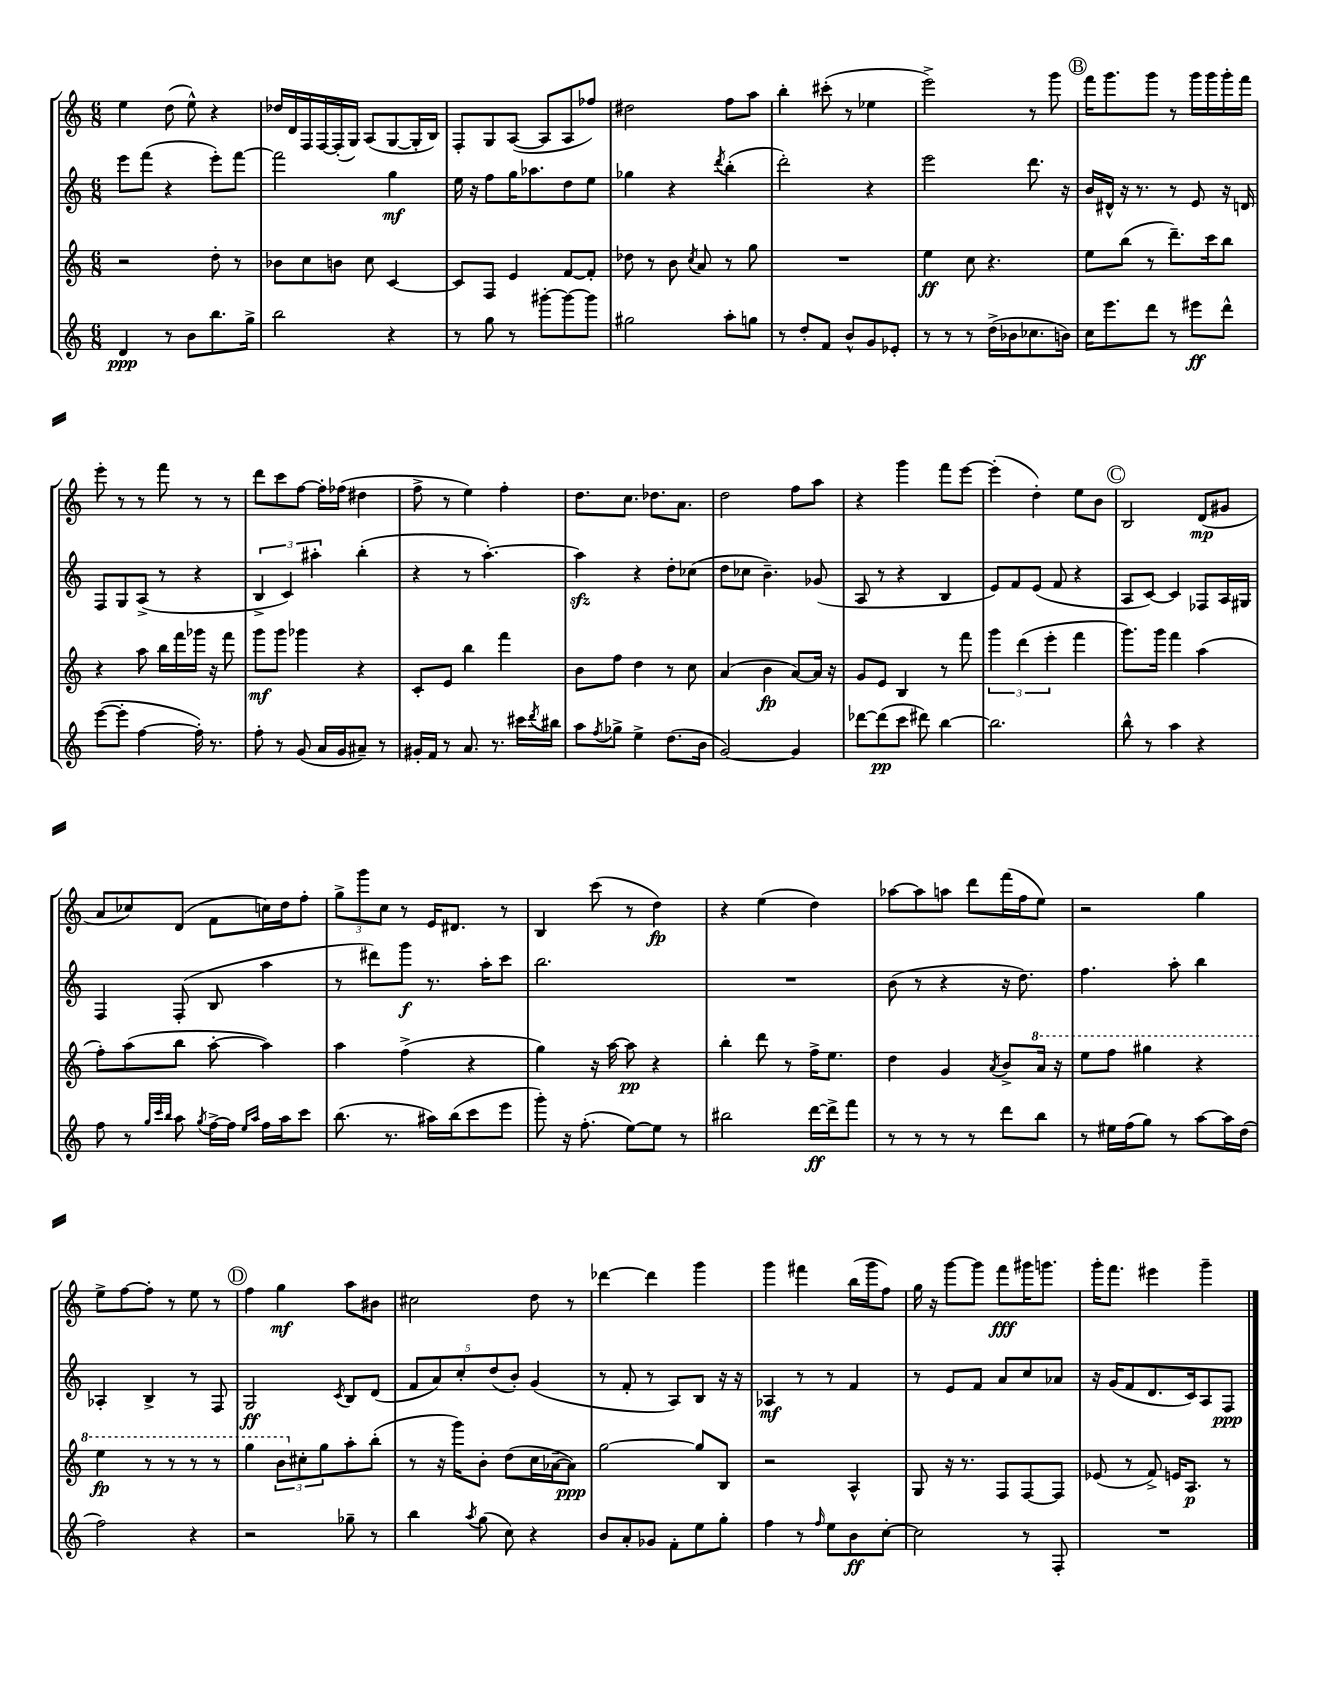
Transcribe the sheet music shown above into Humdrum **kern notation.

**kern	**dynam	**kern	**dynam	**kern	**dynam	**kern	**dynam
*part4	*part4	*part3	*part3	*part2	*part2	*part1	*part1
*staff4	*staff4	*staff3	*staff3	*staff2	*staff2	*staff1	*staff1
*clefG2	*	*clefG2	*	*clefG2	*	*clefG2	*
*k[]	*	*k[]	*	*k[]	*	*k[]	*
*M6/8	*	*M6/8	*	*M6/8	*	*M6/8	*
=135	=135	=135	=135	=135	=135	=135	=135
4d/	ppp	2r	.	8eee\L	.	4ee\	.
.	.	.	.	(8fff\J	.	.	.
8r	.	.	.	4r	.	(8dd\	.
8b\L	.	.	.	.	.	8ee^^\)	.
8.bb\	.	8dd'\	.	8eee'\L)	.	4r	.
.	.	8r	.	[8fff\J	.	.	.
16gg^\Jk	.	.	.	.	.	.	.
=136	=136	=136	=136	=136	=136	=136	=136
2bb\	.	8b-X\L	.	2fff\]	.	16dd-X/LL	.
.	.	.	.	.	.	16d/	.
.	.	8cc\	.	.	.	16F/	.
.	.	.	.	.	.	[16F/	.
.	.	8bn\J	.	.	.	(16F'/]	.
.	.	.	.	.	.	16G/JJ)	.
.	.	8cc\	.	.	.	(8A/L	.
4r	.	[4c/	.	4gg\	mf	[8G/	.
.	.	.	.	.	.	16G'/L]	.
.	.	.	.	.	.	16B/JJ)	.
=137	=137	=137	=137	=137	=137	=137	=137
8r	.	8c/L]	.	16ee\	.	8F'/L	.
.	.	.	.	16r	.	.	.
8gg\	.	8F/J	.	8ff\L	.	8G/	.
8r	.	4e/	.	16gg\K	.	([8A/J	.
.	.	.	.	8.aa-X\	.	.	.
[8ggg#X'\L	.	.	.	.	.	8A/L]	.
8ggg#\_	.	[8f/L	.	8dd\	.	8A/	.
8ggg#\J]	.	8f'/J]	.	8ee\J	.	8ff-X/J)	.
=138	=138	=138	=138	=138	=138	=138	=138
2gg#X\	.	8dd-X\	.	4gg-X\	.	2dd#X\	.
.	.	8r	.	.	.	.	.
.	.	8b\	.	4r	.	.	.
.	.	8qcc/	.	.	.	.	.
.	.	8a/	.	.	.	.	.
.	.	.	.	8qddd/	.	.	.
8aa'\L	.	8r	.	(4bb'\	.	8ff\L	.
8ggn\J	.	8gg\	.	.	.	8aa\J	.
=139	=139	=139	=139	=139	=139	=139	=139
8r	.	2.r	.	2ddd'\)	.	4bb'\	.
8dd'/L	.	.	.	.	.	.	.
8f/J	.	.	.	.	.	(8ccc#X'\	.
8b^^/L	.	.	.	.	.	8r	.
8g/	.	.	.	4r	.	4ee-X\	.
8e-X'/J	.	.	.	.	.	.	.
=140	=140	=140	=140	=140	=140	=140	=140
8r	.	4ee\	ff	2eee\	.	2eee^\)	.
8r	.	.	.	.	.	.	.
8r	.	8cc\	.	.	.	.	.
(16dd^\LL	.	4.r	.	.	.	.	.
16b-X\J	.	.	.	.	.	.	.
8.cc-X\	.	.	.	8.ddd\	.	8r	.
.	.	.	.	.	.	8ggg\	.
16bn\Jk)	.	.	.	16r	.	.	.
!!LO:REH:place=s1:t=B
=141	=141	=141	=141	=141	=141	=141	=141
16cc\KL	.	8ee\L	.	16b/LL	.	16fff\KL	.
8.eee\	.	.	.	16d#X^^/JJ	.	8.ggg\	.
.	.	(8bb\J	.	16r	.	.	.
.	.	.	.	8.r	.	.	.
8ddd\J	.	8r	.	.	.	8ggg\J	.
8r	.	8.ddd~\L)	.	8r	.	8r	.
8eee#X\L	ff	.	.	8e/	.	16ggg\LL	.
.	.	16ccc\k	.	.	.	16ggg\	.
8ddd^^\J	.	8bb\J	.	16r	.	16ggg'\	.
.	.	.	.	16dn/	.	16fff\JJ	.
!!LO:LB:g=z
=142	=142	=142	=142	=142	=142	=142	=142
([8eee\L	.	4r	.	8F/L	.	8eee'\	.
8eee'\J]	.	.	.	8G/	.	8r	.
[4ff\	.	8aa\	.	(8A^/J	.	8r	.
.	.	16bb\LL	.	8r	.	8fff\	.
.	.	16fff\	.	.	.	.	.
16ff'\])	.	16ggg-X\JJ	.	4r	.	8r	.
8.r	.	16r	.	.	.	.	.
.	.	8fff\	.	.	.	8r	.
=143	=143	=143	=143	=143	=143	=143	=143
8ff'\	.	8ggg\L	mf	6B^/	.	8ddd\L	.
8r	.	8ggg\J	.	.	.	8ccc\	.
.	.	.	.	6c/)	.	.	.
(8g/	.	4ggg-X\	.	.	.	[8ff\J	.
.	.	.	.	6aa#X'\	.	.	.
16a/LL	.	.	.	.	.	16ff'\LL]	.
16g/J	.	.	.	.	.	(16ff-X\JJ	.
8a#X~/J)	.	4r	.	(4bb'\	.	4dd#X\	.
8r	.	.	.	.	.	.	.
=144	=144	=144	=144	=144	=144	=144	=144
16g#X'/LL	.	8c'/L	.	4r	.	8ff^\	.
16f/JJ	.	.	.	.	.	.	.
8r	.	8e/J	.	.	.	8r	.
8.a/	.	4bb\	.	8r	.	4ee\)	.
.	.	.	.	[4.aa'\)	.	.	.
8.r	.	.	.	.	.	.	.
.	.	4fff\	.	.	.	4ff'\	.
16ccc#X\LL	.	.	.	.	.	.	.
8qddd/	.	.	.	.	.	.	.
16bb#X\JJ	.	.	.	.	.	.	.
=145	=145	=145	=145	=145	=145	=145	=145
8aa\L	.	8b\L	.	4aazz\]	.	8.dd\L	.
8qff/	.	.	.	.	.	.	.
8gg-X^\J	.	8ff\J	.	.	.	.	.
.	.	.	.	.	.	8.cc\J	.
4ee^\	.	4dd\	.	4r	.	.	.
.	.	.	.	.	.	8.dd-X\L	.
(8.dd\L	.	8r	.	8dd'\L	.	.	.
.	.	.	.	.	.	8.a\J	.
.	.	8cc\	.	(8cc-X\J	.	.	.
16b\Jk	.	.	.	.	.	.	.
=146	=146	=146	=146	=146	=146	=146	=146
[2g/)	.	(4a/	.	8dd\L	.	2dd\	.
.	.	.	.	8cc-X\J	.	.	.
.	.	4b\	fp	4.b~\)	.	.	.
4g/]	.	[8a/L)	.	.	.	8ff\L	.
.	.	16a/Jk]	.	(8g-X/	.	8aa\J	.
.	.	16r	.	.	.	.	.
=147	=147	=147	=147	=147	=147	=147	=147
[8ddd-X\L	.	8g/L	.	8A/	.	4r	.
(8ddd-\]	pp	8e/J	.	8r	.	.	.
8ccc\J	.	4B/	.	4r	.	4ggg\	.
8ddd#X\)	.	.	.	.	.	.	.
[4bb\	.	8r	.	4B/	.	8fff\L	.
.	.	8fff\	.	.	.	[8eee\J	.
=148	=148	=148	=148	=148	=148	=148	=148
2.bb\]	.	6ggg\	.	8e/L)	.	(4eee'\]	.
.	.	.	.	8f/	.	.	.
.	.	(6ddd\	.	.	.	.	.
.	.	.	.	(8e/J	.	4dd'\)	.
.	.	6eee'\	.	.	.	.	.
.	.	.	.	8f/	.	.	.
.	.	4fff\	.	4r	.	8ee\L	.
.	.	.	.	.	.	8b\J	.
!!LO:REH:place=s1:t=C
=149	=149	=149	=149	=149	=149	=149	=149
8bb^^\	.	8.ggg\L)	.	8A/L	.	2B/	.
8r	.	.	.	[8c/J)	.	.	.
.	.	16ggg\Jk	.	.	.	.	.
4aa\	.	4fff\	.	4c/]	.	.	.
4r	.	(4aa\	.	8F-X/L	.	(8d/L	mp
.	.	.	.	16A/L	.	8g#X/J	.
.	.	.	.	16G#X/JJ	.	.	.
!!LO:LB:g=z
=150	=150	=150	=150	=150	=150	=150	=150
8ff\	.	8ff'\L)	.	4F/	.	8a/L	.
8r	.	(8aa\	.	.	.	8cc-X/)	.
32qqgg/LLL	.	.	.	.	.	.	.
32qqccc/	.	.	.	.	.	.	.
32qqbb/JJJ	.	.	.	.	.	.	.
8aa\	.	8bb\J	.	(8F'/	.	(8d/J	.
8qgg/	.	.	.	.	.	.	.
[16ff^\LL	.	[8aa'\	.	8B/	.	8f\L	.
16ff\JJ]	.	.	.	.	.	.	.
16qqee/LL	.	.	.	.	.	.	.
16qqaa/JJ	.	.	.	.	.	.	.
16ff\LL	.	4aa\])	.	4aa\	.	16ccn\L)	.
16aa\J	.	.	.	.	.	16dd\J	.
8ccc\J	.	.	.	.	.	8ff'\J	.
=151	=151	=151	=151	=151	=151	=151	=151
(8.bb\	.	4aa\	.	8r	.	12gg^\L	.
.	.	.	.	.	.	12ggg\	.
.	.	.	.	8ddd#X\L)	.	.	.
.	.	.	.	.	.	12cc\J	.
8.r	.	.	.	.	.	.	.
.	.	(4ff^\	.	8ggg\J	f	8r	.
16aa#X\LL)	.	.	.	8.r	.	16e/KL	.
(16bb\J	.	.	.	.	.	8.d#X/J	.
8ccc\	.	4r	.	.	.	.	.
.	.	.	.	16aa'\KL	.	.	.
8eee\J	.	.	.	8ccc\J	.	8r	.
=152	=152	=152	=152	=152	=152	=152	=152
8ggg'\)	.	4gg\)	.	2.bb\	.	4B/	.
16r	.	.	.	.	.	.	.
(8.ff'\	.	.	.	.	.	.	.
.	.	16r	.	.	.	(8ccc\	.
.	.	[16aa\	.	.	.	.	.
[8ee\L)	.	8aa\]	pp	.	.	8r	.
8ee\J]	.	4r	.	.	.	4dd\)	fp
8r	.	.	.	.	.	.	.
=153	=153	=153	=153	=153	=153	=153	=153
2bb#X\	.	4bb'\	.	2.r	.	4r	.
.	.	8ddd\	.	.	.	(4ee\	.
.	.	8r	.	.	.	.	.
[16ddd\LL	ff	16ff^\KL	.	.	.	4dd\)	.
16ddd^\J]	.	8.ee\J	.	.	.	.	.
8fff\J	.	.	.	.	.	.	.
=154	=154	=154	=154	=154	=154	=154	=154
8r	.	4dd\	.	(8b\	.	[8aa-X\L	.
8r	.	.	.	8r	.	8aa-\]	.
8r	.	4g/	.	4r	.	8aan\J	.
8r	.	.	.	.	.	8ddd\L	.
.	.	8qa/	.	.	.	.	.
8ddd\L	.	8b^/L	.	16r	.	(16fff\L	.
.	.	.	.	8.dd\)	.	16ff\J	.
*	*	*8va	*	*	*	*	*
8bb\J	.	16aa/Jk	.	.	.	8ee\J)	.
.	.	16r	.	.	.	.	.
=155	=155	=155	=155	=155	=155	=155	=155
8r	.	8eee\L	.	4.ff\	.	2r	.
16ee#X\LL	.	8fff\J	.	.	.	.	.
(16ff\J	.	.	.	.	.	.	.
8gg\J)	.	4ggg#X\	.	.	.	.	.
8r	.	.	.	8aa'\	.	.	.
[8aa\L	.	4r	.	4bb\	.	4gg\	.
16aa\L]	.	.	.	.	.	.	.
(16dd\JJ	.	.	.	.	.	.	.
!!LO:LB:g=z
=156	=156	=156	=156	=156	=156	=156	=156
2ff\)	.	4eee\	fp	4A-X'/	.	8ee^\L	.
.	.	.	.	.	.	[8ff\	.
.	.	8r	.	4B^/	.	8ff'\J]	.
.	.	8r	.	.	.	8r	.
4r	.	8r	.	8r	.	8ee\	.
.	.	8r	.	8F/	.	8r	.
!!LO:REH:place=s1:t=D
=157	=157	=157	=157	=157	=157	=157	=157
2r	.	4ggg\	.	2G/	ff	4ff\	.
.	.	12bb\L	.	.	.	4gg\	mf
*	*	*X8va	*	*	*	*	*
.	.	12cc#X'\	.	.	.	.	.
.	.	12gg\	.	.	.	.	.
.	.	.	.	8qc/	.	.	.
8gg-X~\	.	8aa'\	.	8B/L	.	8aa\L	.
8r	.	(8bb'\J	.	(8d/J	.	8b#X\J	.
=158	=158	=158	=158	=158	=158	=158	=158
4bb\	.	8r	.	10f/L	.	2cc#X\	.
.	.	.	.	10a/)	.	.	.
.	.	16r	.	.	.	.	.
.	.	16ggg\KL)	.	.	.	.	.
.	.	.	.	10cc'/	.	.	.
8qaa/	.	.	.	.	.	.	.
(8gg\	.	8b'\J	.	.	.	.	.
.	.	.	.	(10dd/	.	.	.
8cc\)	.	(8dd\L	.	.	.	.	.
.	.	.	.	10b'/J)	.	.	.
4r	.	16cc\L	.	(4g/	.	8dd\	.
.	.	[16a-X~\J	.	.	.	.	.
.	.	8a-\J])	ppp	.	.	8r	.
=159	=159	=159	=159	=159	=159	=159	=159
8b/L	.	[2gg\	.	8r	.	[4ddd-X\	.
8a'/	.	.	.	8f'/	.	.	.
8g-X/J	.	.	.	8r	.	4ddd-\]	.
8f'\L	.	.	.	8A/L)	.	.	.
8ee\	.	8gg/L]	.	8B/J	.	4ggg\	.
8gg'\J	.	8B/J	.	16r	.	.	.
.	.	.	.	16r	.	.	.
=160	=160	=160	=160	=160	=160	=160	=160
4ff\	.	2r	.	4A-X/	mf	4ggg\	.
8r	.	.	.	8r	.	4fff#X\	.
16qqff/	.	.	.	.	.	.	.
8ee\L	.	.	.	8r	.	.	.
8b\	ff	4A^^/	.	4f/	.	(16bb\LL	.
.	.	.	.	.	.	16ggg\J	.
[8cc'\J	.	.	.	.	.	8ff\J)	.
=161	=161	=161	=161	=161	=161	=161	=161
2cc\]	.	8G/	.	8r	.	16gg\	.
.	.	.	.	.	.	16r	.
.	.	16r	.	8e/L	.	[8ggg\L	.
.	.	8.r	.	.	.	.	.
.	.	.	.	8f/J	.	8ggg\J]	.
.	.	8F/L	.	8a/L	.	8fff\L	fff
8r	.	[8F/	.	8cc/	.	16ggg#X\K	.
.	.	.	.	.	.	8.gggn\J	.
8F'/	.	8F/J]	.	8a-X/J	.	.	.
=162	=162	=162	=162	=162	=162	=162	=162
2.r	.	(8e-X/	.	16r	.	16ggg'\KL	.
.	.	.	.	(16g/KL	.	8.fff\J	.
.	.	8r	.	8f/	.	.	.
.	.	8f^/)	.	8.d/	.	4eee#X\	.
.	.	16en/KL	.	.	.	.	.
.	.	8.A/J	p	16c/k)	.	.	.
.	.	.	.	8A/	.	4ggg~\	.
.	.	8r	.	8F/J	ppp	.	.
==	==	==	==	==	==	==	==
*-	*-	*-	*-	*-	*-	*-	*-
